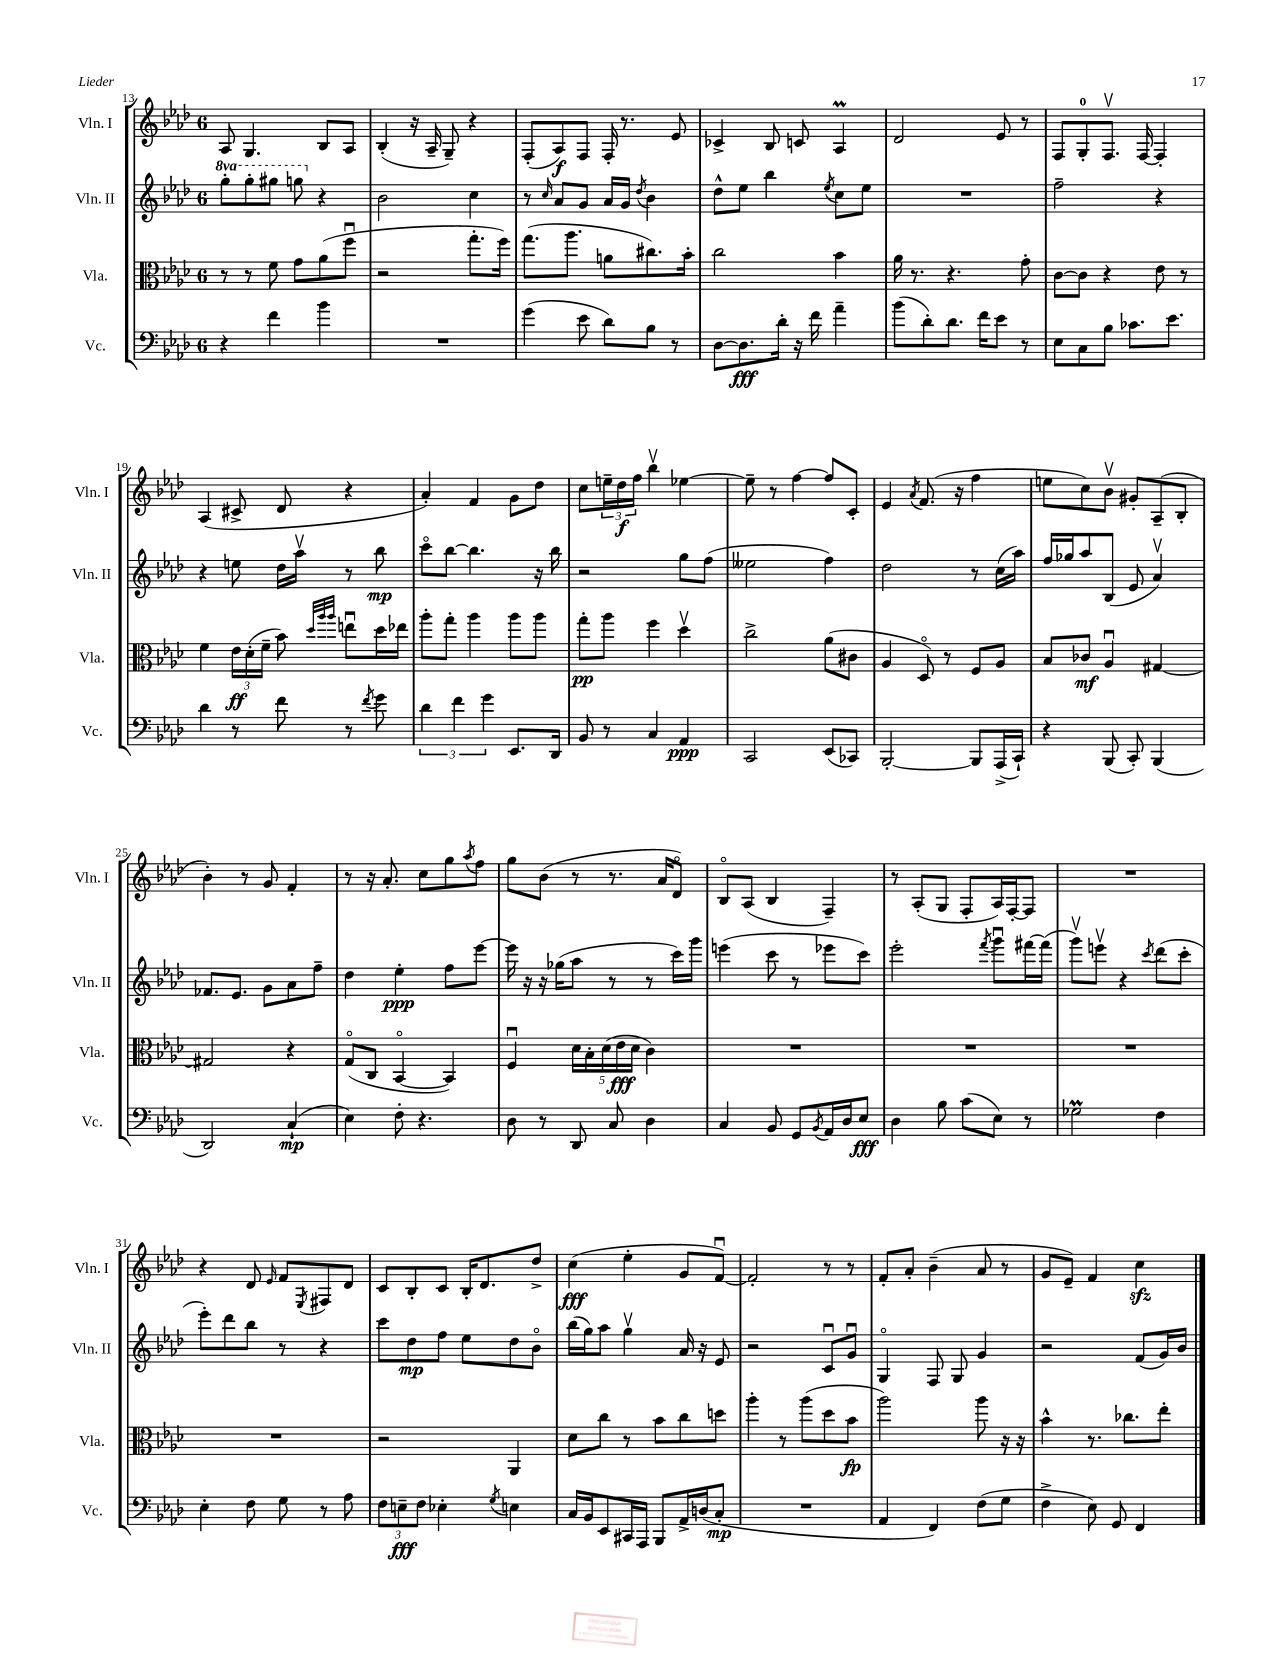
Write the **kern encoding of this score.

**kern	**kern	**kern	**kern
*staff4	*staff3	*staff2	*staff1
*clefF4	*clefC3	*clefG2	*clefG2
*k[b-e-a-d-]	*k[b-e-a-d-]	*k[b-e-a-d-]	*k[b-e-a-d-]
*M6/8	*M6/8	*M6/8	*M6/8
4r	8r	8ggg'	8A-
.	8r	8ggg'	4.G
4f	8f	8ggg#	.
.	8g	8ggg	.
4b-	(8a-	4r	8B-
.	8ffu	.	8A-
=	=	=	=
2.r	2r	2b-	(4B-'
.	.	.	16r
.	.	.	16A-~
.	.	.	8G~)
.	8.gg'	4cc	4r
.	16ff)	.	.
=	=	=	=
(4g	(8.gg	8r	(8F'
.	.	16qqcc	.
.	.	8a-	8A-)
.	8.aa-	.	.
8e-	.	8g	8F
8d-)	8a	16a-	16F'
.	.	16g	8.r
.	.	8qdd-	.
8B-	8.cc#)	4b-	.
8r	.	.	8e-
.	16b-'	.	.
=	=	=	=
[8D-	2cc	8dd-^^	4c-^
8.D-]	.	8ee-	.
.	.	4bb-	8B-
16d-'	.	.	.
16r	.	.	8c
16f	.	.	.
.	.	8qee-	.
4a-~	4b-	8cc	4A-
.	.	8ee-	.
=	=	=	=
(8b-	16a-	2.r	2d-
.	8.r	.	.
8d-')	.	.	.
8.d-	4.r	.	.
16f	.	.	.
8e-	.	.	8e-
8r	8g'	.	8r
=	=	=	=
8E-	[8c	2ff~	8F
8C	8c]	.	8G'
8B-	4r	.	8.Fv
8.c-	.	.	.
.	.	.	[16F
.	8e-	4r	4F']
8.e-	.	.	.
.	8r	.	.
=	=	=	=
4d-	4f	4r	(4A-
8r	24e-	8ee	8c#^
.	(24d-'	.	.
.	24f~	.	.
8f	8b-)	16dd-	8d-
.	.	16aa-v	.
.	32qqdd-	.	.
.	32qqaa-	.	.
.	32qqaa-	.	.
8r	8eeu	8r	4r
8qf	.	.	.
8g	16dd-	8bb-	.
.	16ee-	.	.
=	=	=	=
6d-	8aa-'	8ccco	4a-')
.	8gg'	[8bb-	.
6f	.	.	.
.	4aa-	4.bb-]	4f
6g	.	.	.
8.EE-	8aa-	.	8g
.	8aa-	16r	8dd-
16DD-	.	16bb-	.
=	=	=	=
8BB-	8gg'	2r	8cc
8r	8aa-	.	24ee~
.	.	.	24dd-
.	.	.	24ff
4C	4ff	.	4bb-v
4AA-	4dd-v	8gg	[4ee-
.	.	(8ff	.
=	=	=	=
2CC	2cc^	2ee--	8ee-~]
.	.	.	8r
.	.	.	[4ff
(8EE-	(8a-	4ff)	8ff]
8CC-)	8c#	.	8c'
=	=	=	=
[2BBB-'	4A-	2dd-	4e-
.	.	.	8qa-
.	8D-o)	.	(8.f
.	8r	.	.
.	.	.	16r
8BBB-]	8F	8r	4ff
(16AAA-^	8A-	(16cc	.
16CC`)	.	16aa-)	.
=	=	=	=
4r	8B-	16ff	8ee
.	.	16gg-	.
.	8c-	8aa-	8cc)
(8BBB-	4A-u	(8B-	8b-v
8CC')	.	8e-	8g#'
(4BBB-	[4G#	4a-v)	(8A-~
.	.	.	8B-'
=	=	=	=
2DD-)	2G#]	8.f-	4b-')
.	.	8.e-	.
.	.	.	8r
.	.	8g	8g
(4C`	4r	8a-	4f'
.	.	8ff~	.
=	=	=	=
4E-)	(8Go	4dd-	8r
.	8C	.	16r
.	.	.	8.a-'
8F'	[4BB-o	4ee-'	.
4.r	.	.	8cc
.	4BB-])	8ff	8gg
.	.	.	8qaa-
.	.	[8eee-	8ff
=	=	=	=
8D-	4Fu	16eee-]	8gg
.	.	16r	.
8r	.	16r	(8b-
.	.	(16gg-	.
8DD-	20d-	8aa-	8r
.	20B-'	.	.
.	(20d-	.	.
8C	.	8r	8.r
.	20e-	.	.
.	20d-	.	.
4D-	4c)	8r	.
.	.	.	16a-
.	.	16ccc)	8d-o)
.	.	16ggg	.
=	=	=	=
4C	2.r	(4eee	8B-o
.	.	.	(8A-
8BB-	.	8ccc	4B-
8GG	.	8r	.
8qBB-	.	.	.
16AA-	.	8eee-	4F~)
16D-	.	.	.
8E-	.	8ccc)	.
=	=	=	=
4D-	2.r	2eee-'	8r
.	.	.	(8A-'
8B-	.	.	8G
(8c	.	.	8F'
.	.	8qfff	.
8E-)	.	8gggu	16A-)
.	.	.	[16F'
8r	.	[16fff#	8F]
.	.	(16fff#]	.
=	=	=	=
2G-	2.r	8gggv)	2.r
.	.	8eeev	.
.	.	4r	.
.	.	8qccc	.
4F	.	(8ddd-	.
.	.	8ccc'	.
=	=	=	=
4E-'	2.r	8eee-')	4r
.	.	8ddd-	.
8F	.	8bb-	8d-
.	.	.	16qqe-
8G	.	8r	8f
.	.	.	8qE-
8r	.	4r	8F#
8A-	.	.	8d-
=	=	=	=
12F	2r	8ccc	8c
12E~	.	.	.
.	.	8dd-	8B-'
12F	.	.	.
4E-'	.	8ff	8c
.	.	8ee-	16B-'
.	.	.	8.d-
8qG	.	.	.
4E	4AA-	8dd-	.
.	.	8b-o	8dd-^
=	=	=	=
16C	8d-	(16bb-	(4cc
16BB-	.	16gg)	.
8EE-	8cc	8aa-	.
16CC#	8r	4ggv	4ee-'
16AAA-	.	.	.
8BBB-	8b-	.	.
16AA-^	8cc	16a-	8g
(16D	.	16r	.
8C'	8dd	8e-	[8fu)
=	=	=	=
2.r	4aa-'	2r	2f']
.	8r	.	.
.	(8aa-	.	.
.	8dd-	8cu	8r
.	8b-	8gu	8r
=	=	=	=
4AA-	2aa-)	4Go	8f'
.	.	.	8a-'
4FF)	.	8F	(4b-~
.	.	8G	.
(8F	8aa-	4g	8a-
8G	16r	.	8r
.	16r	.	.
=	=	=	=
4F^	4b-^^	2r	8g
.	.	.	8e-~)
8E-)	8.r	.	4f
8GG	.	.	.
.	8.cc-	.	.
4FF	.	(8f	4cc
.	8ee-'	16g)	.
.	.	16b-	.
==	==	==	==
*-	*-	*-	*-
